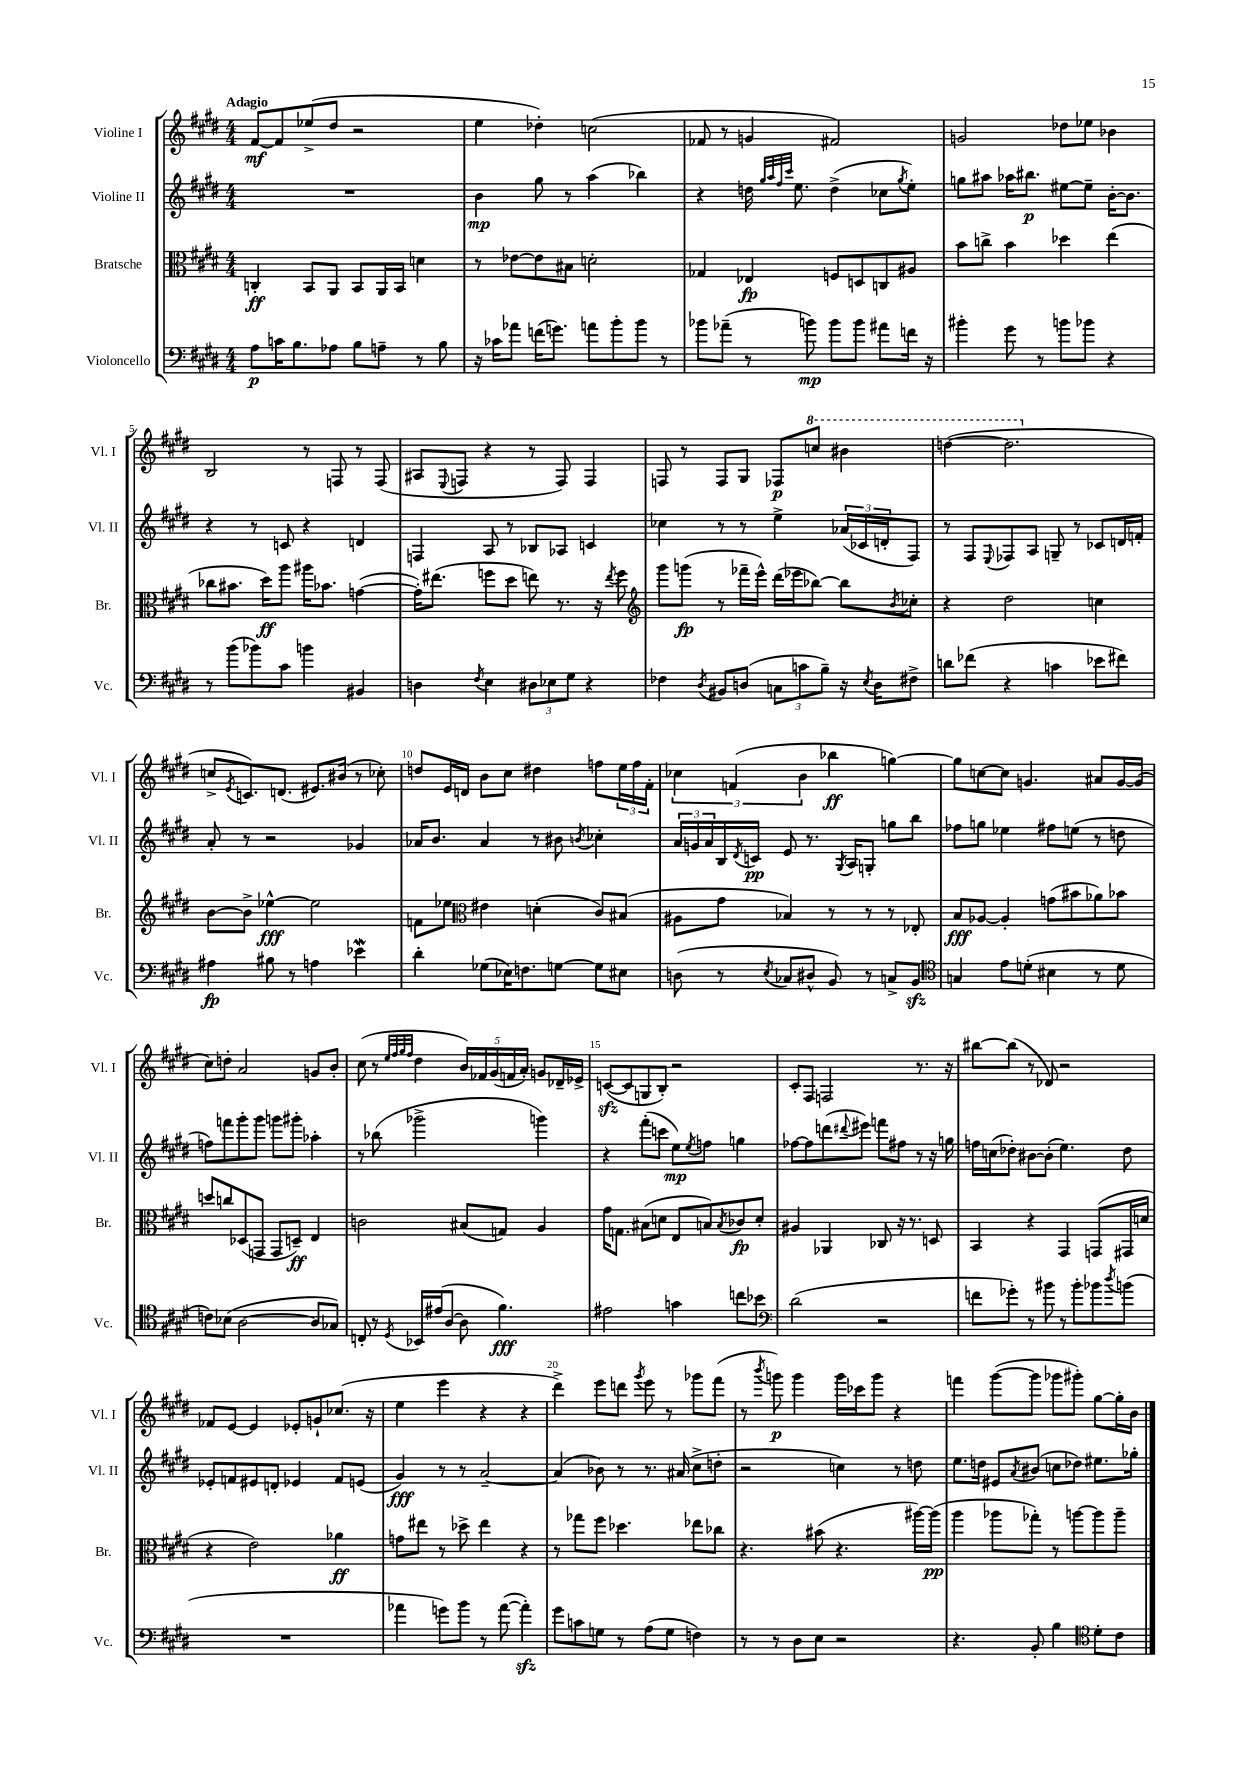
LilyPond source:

<<
\new StaffGroup <<
\new Staff = "s0" \with { instrumentName = "Violine I" shortInstrumentName = "Vl. I" } {
    \clef treble \key e \major \numericTimeSignature \time 4/4 \tempo "Adagio"
    fis'8~\mf fis'8 ees''8->( dis''8 r2 |
    e''4 des''4-.) c''2( |
    fes'8 r8 g'4 fis'2) |
    g'2 des''8 ees''8 bes'4 |
    b2 r8 f8 r8 f8( |
    ais8 \appoggiatura { e8 } f8 r4 r8 f8) f4 |
    f8 r8 f8 gis8 fes8\p \ottava #1 c'''8 bis''4 |
    d'''4~( d'''2. \ottava #0 |
    c''8-> \acciaccatura { e'8 } c'8.) d'8.( eis'8.) bis'16( r8 ces''8-.) |
    d''8 e'16 d'16 b'8 cis''8 dis''4 f''8 \tuplet 3/2 { e''16 f''16 fis'16-. } |
    \tuplet 3/2 { ces''4 f'4( b'4 } bes''4\ff g''4~) |
    g''8 c''8~ c''8 g'4. ais'8 g'16~ g'16( |
    cis''8) d''8-. a'2 g'8 b'8-. |
    cis''8( r8 \grace { e''32 fis''32 gis''32 fis''32 } dis''4 \tuplet 5/4 { b'16) fes'16 gis'16( f'16 a'16-.) } g'8 des'16-- ees'16-> |
    c'8~\sfz( c'8 g8 b8-.) r2 |
    cis'8-. fis8 f2 r8. r16 |
    bis''8~ bis''8( r8 des'8) r2 |
    fes'8 e'8~ e'4 ees'8-. g'8-! ces''8.( r16 |
    e''4 e'''4 r4 r4 |
    dis'''4->) e'''8 d'''8 \acciaccatura { gis'''8 } e'''8 r8 ges'''8 fis'''8( |
    r8 \acciaccatura { b'''8 } g'''8\p) g'''4 g'''16 ces'''16 g'''8 r4 |
    f'''4 gis'''8~( gis'''8 ges'''8 gis'''8-.) gis''8~ gis''16-. b'16 \bar "|." |
}
\new Staff = "s1" \with { instrumentName = "Violine II" shortInstrumentName = "Vl. II" } {
    \clef treble \key e \major \numericTimeSignature \time 4/4
    R1 |
    b'4\mp gis''8 r8 a''4( bes''4) |
    r4 d''16 \grace { gis''32 a''32 fis''32 cis'''32 } e''8. d''4->( ces''8 \acciaccatura { gis''8 } e''8-.) |
    g''8 ais''8 aes''16 bis''8.\p eis''8~ eis''8-- b'16~-. b'8. |
    r4 r8 c'8 r4 d'4 |
    f4 a8 r8 bes8 aes8 c'4 |
    ces''4 r8 r8 e''4-> \tuplet 3/2 { aes'16( ces'16 d'16-. } fis8) |
    r8 fis8 \appoggiatura { e8 } fes8 a8 g8-- r8 ces'8 d'16 f'16-. |
    a'8-. r8 r2 ges'4 |
    aes'16 b'8. aes'4 r8 bis'8 \acciaccatura { b'8 } ces''4-. |
    \tuplet 3/2 { a'16 g'16 a'16 } b16 \acciaccatura { dis'8 } c'16\pp e'8 r8. \acciaccatura { gis8 } a16 g8-. g''8 b''8 |
    fes''8 g''8 ees''4 fis''8 e''8( r8 d''8 |
    f''8) f'''8 gis'''8-. gis'''8 g'''8 gis'''8-. aes''4-. |
    r8 bes''8( ges'''2-> g'''4) |
    r4 fis'''8-.( c'''8 e''8\mp) \acciaccatura { e''8 } f''8 g''4 |
    fes''8~ fes''8 d'''8( \appoggiatura { dis'''8 } eis'''8) f'''8 fis''8 r8 r16 g''16 |
    f''16 c''16( des''8-.) bis'8~ bis'8-.( e''4.) des''8 |
    ees'8-. f'8 eis'8 d'8-. ees'4 f'8 e'8( |
    gis'4\fff) r8 r8 a'2~-- |
    a'4( bes'8) r8 r8. ais'16( cis''8-> d''8-. |
    r2 c''4) r8 d''8 |
    e''8. d''16 eis'8 \acciaccatura { a'8 } bis'8( c''8 des''8) eis''8. ges''16-. \bar "|." |
}
\new Staff = "s2" \with { instrumentName = "Bratsche" shortInstrumentName = "Br." } {
    \clef alto \key e \major \numericTimeSignature \time 4/4
    c4-.\ff b,8 a,8 b,8 a,16 b,16 d'4 |
    r8 ees'8~ ees'8 bis8 d'2-. |
    ges4 ees4\fp f8 d8 c8 ais8 |
    b'8 c''8-> b'4 des''4 e''4( |
    ces''8 bis'8. dis''16\ff) a''8 ais''16 bes'8. g'4~( |
    g'16-.) eis''8.( f''8 dis''8 e''8) r8. r16 \acciaccatura { e''8 } f''8 |
    \clef treble gis'''8 g'''8\fp( r8 fes'''16-- e'''16-^) dis'''16( ees'''16 bes''8~) bes''8 \acciaccatura { b'8 } ces''8-. |
    r4 dis''2 c''4 |
    b'8~ b'8-> ees''4~-^\fff ees''2 |
    f'8 ees''8 \clef alto eis'4 d'4-.( cis'8) bis8( |
    ais8 gis'8 bes4) r8 r8 r8 ees8-. |
    b8\fff aes8~ aes4-. g'8( bis'8 aes'8) bes'8 |
    d''8 c''8 des8( g,8 g,8 d8--\ff) e4 |
    c'2 bis8( g8) a4 |
    gis'16 g8. bis8( d'8 e8 b8) \acciaccatura { b8 } ces'8\fp d'8-. |
    ais4 aes,4 ces8 r16 r8. d8 |
    b,4 r4 gis,4 g,8( gis,16 d'16 |
    r4 e'2) aes'4\ff |
    g'8 eis''8 r8 des''8-> eis''4 r4 |
    r8 ges''8 fis''8 des''4. ees''8 ces''8 |
    r4. bis'8( r4. ais''16~) ais''16\pp( |
    a''4 aes''8 ges''8-.) r8 a''8~ a''8 a''8-- \bar "|." |
}
\new Staff = "s3" \with { instrumentName = "Violoncello" shortInstrumentName = "Vc." } {
    \clef bass \key e \major \numericTimeSignature \time 4/4
    a8\p c'16 b8. aes8 b8 a8-- r8 b8 |
    r16 ces'16 aes'8 f'16( g'8.) a'8 b'8-. b'8 r8 |
    bes'8 aes'8--( r8 b'8\mp) b'8 b'8 ais'8 f'16 r16 |
    bis'4-. gis'8 r8 b'8 bes'8 r4 |
    r8 b'8( bes'8) cis'8 b'4 bis,4 |
    d4 \acciaccatura { fis8 } e4 \tuplet 3/2 { dis8 ees8 gis8 } r4 |
    fes4 \acciaccatura { dis8 } bis,8 d8( \tuplet 3/2 { c8 c'8 b8--) } r16 \acciaccatura { e8 } d16 fis8-> |
    d'8 fes'8( r4 c'4 ees'8 fis'8) |
    ais4\fp bis8 r8 a4 ees'4\mordent |
    dis'4-. ges8( ees16) f8. g8~ g8 eis8 |
    d8( r8 \acciaccatura { e8 } ces8 dis8-^ b,8) r8 c8-> b,8\sfz |
    \clef tenor g4 e'8 d'8-.( bis4 r8 d'8 |
    c'8) bes8( a2~ a8 ges8) |
    c8-. r8 \acciaccatura { dis8 } bes,16 eis'16( a8~ a8 fis'4.\fff) |
    eis'2 g'4 c''8 bes'8 |
    \clef bass dis'2( r2 |
    f'8 ges'8-.) r8 bis'8 r8 bis'8-. bes'8 \acciaccatura { dis''8 } b'8( |
    R1 |
    aes'4 g'8) b'8 r8 aes'8~( aes'4-.\sfz) |
    gis'8 c'8 g8 r8 a8( g8 f4) |
    r8 r8 dis8 e8 r2 |
    r4. b,8-. b4 \clef tenor dis'8-. cis'8 \bar "|." |
}
>>
>>
\layout { \context { \Score \override BarNumber.break-visibility = ##(#f #t #t) barNumberVisibility = #(every-nth-bar-number-visible 5) } }
